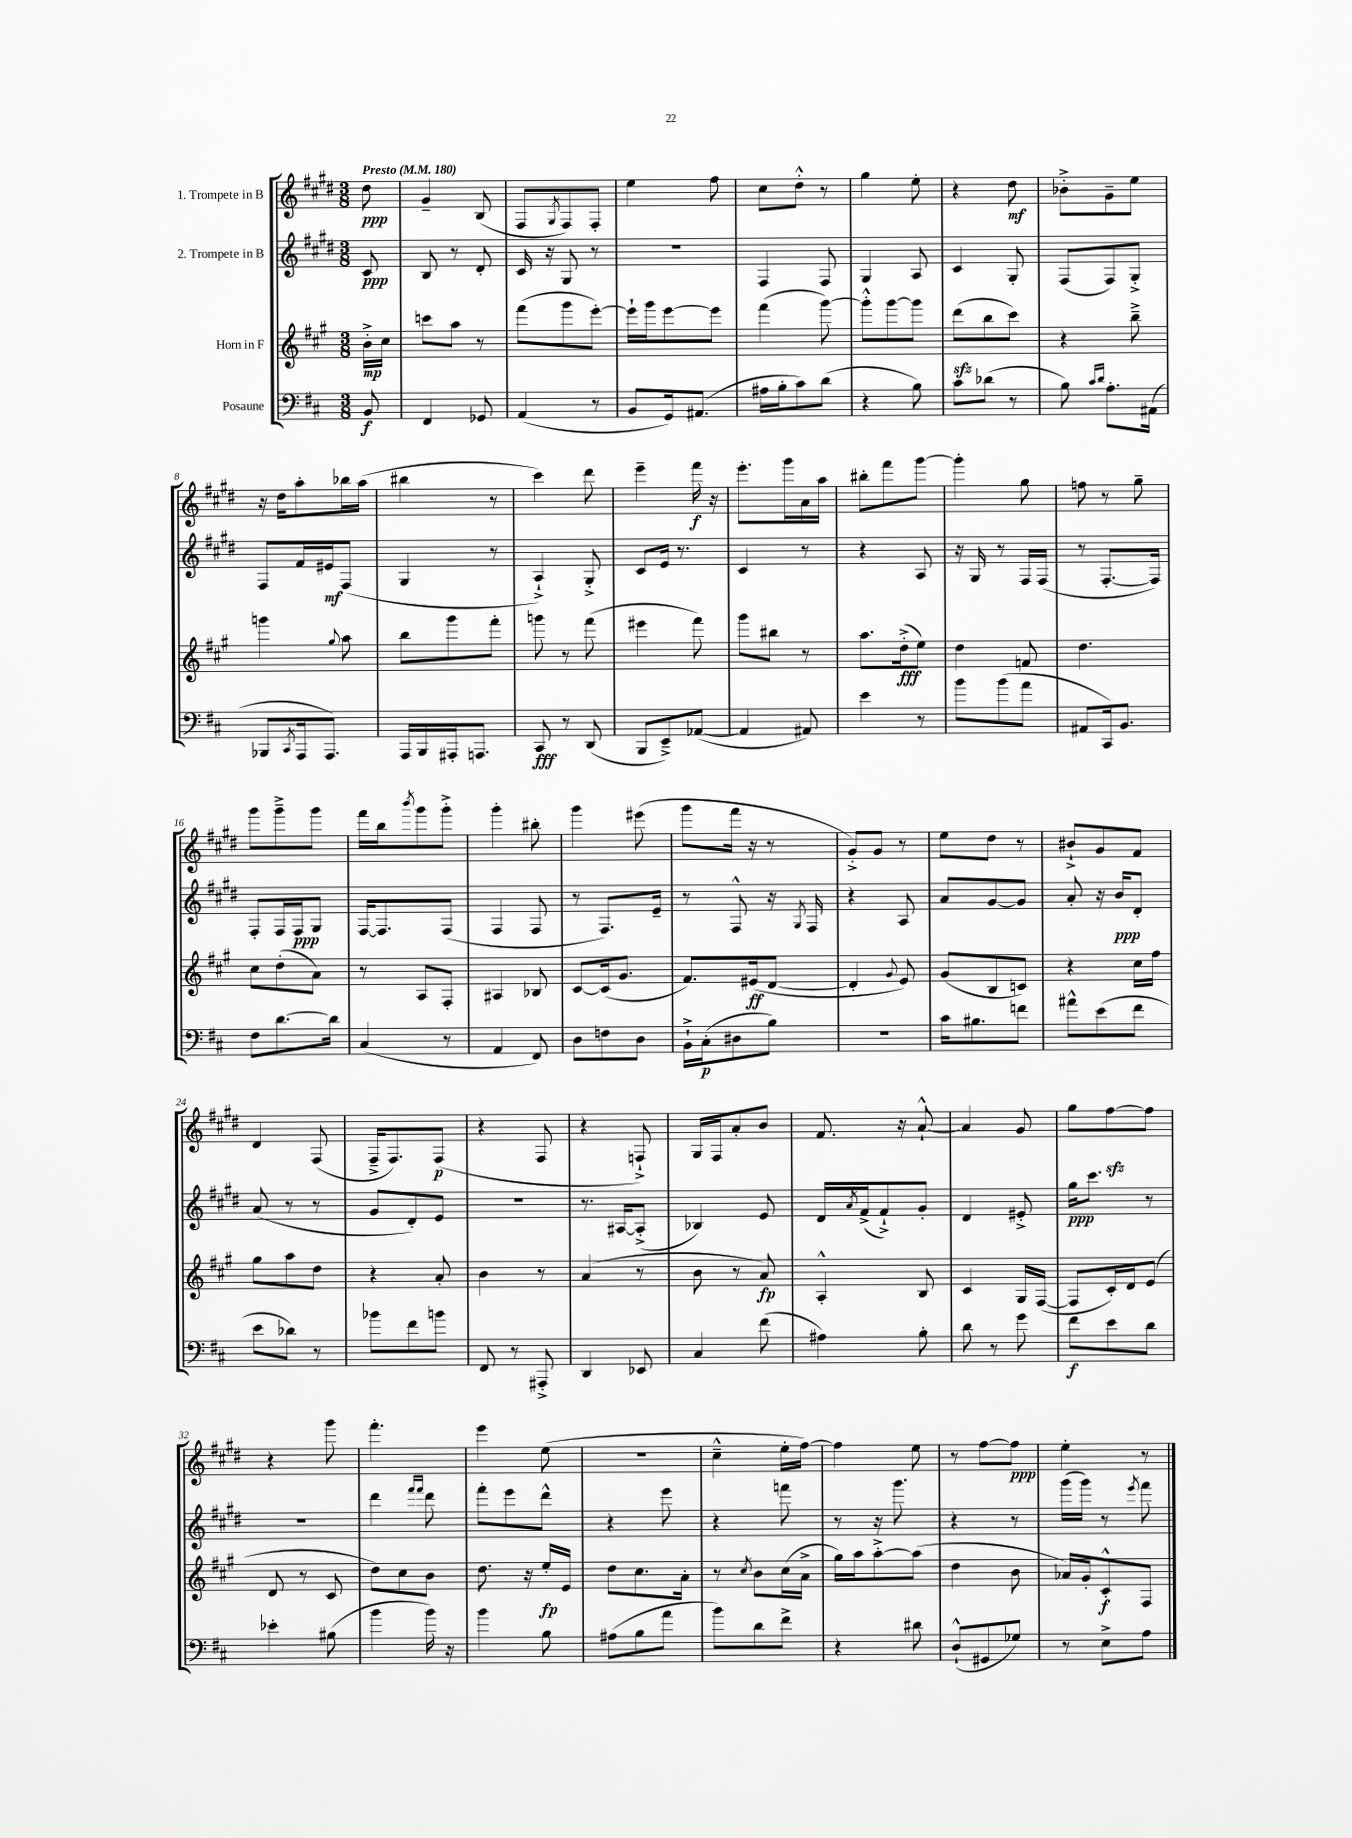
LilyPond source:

<<
\new StaffGroup <<
\new Staff = "s0" \with { instrumentName = "1. Trompete in B" } {
    \clef treble \key e \major \numericTimeSignature \time 3/8 \partial 8 \tempo "Presto" 4 = 180
    dis''8\ppp |
    gis'4-- b8( |
    fis8 \acciaccatura { gis8 } fis8) fis8-. |
    e''4 fis''8 |
    cis''8 dis''8-.-^ r8 |
    gis''4 e''8-. |
    r4 dis''8\mf |
    bes'8-.-> gis'8-- e''8 |
    r16 dis''16 a''8-. bes''16 a''16( |
    bis''4 r8 |
    cis'''4) dis'''8 |
    e'''4-- fis'''16\f r16 |
    e'''8.-. gis'''16 a'16 a''16 |
    bis''8-. fis'''8 gis'''8~ |
    gis'''4-. gis''8 |
    f''8 r8 gis''8-- |
    gis'''8 gis'''8---> gis'''8 |
    fis'''16 b''16 \acciaccatura { b'''8 } gis'''8 gis'''8-.-> |
    gis'''4-. bis''8-. |
    gis'''4 eis'''8( |
    gis'''8 fis'''16 r16 r8 |
    gis'8-.->) gis'8 r8 |
    e''8 dis''8 r8 |
    bis'8-!-> gis'8 fis'8 |
    dis'4 fis8( |
    fis16---> fis8.) fis8\p( |
    r4 fis8 |
    r4 f8-!->) |
    gis16 fis16 a'8-. b'8 |
    fis'8. r16 a'8~-!-^ |
    a'4 gis'8 |
    gis''8 fis''8~\sfz fis''8 |
    r4 gis'''8 |
    fis'''4.-. |
    e'''4 e''8( |
    R4. |
    cis''4---^ e''16-. fis''16~) |
    fis''4 e''8 |
    r8 fis''8~ fis''8\ppp |
    e''4-. r8 \bar "|." |
}
\new Staff = "s1" \with { instrumentName = "2. Trompete in B" } {
    \clef treble \key e \major \numericTimeSignature \time 3/8 \partial 8
    cis'8\ppp |
    b8 r8 dis'8-. |
    cis'16 r16 gis8 r8 |
    R4. |
    fis4 fis8 |
    gis4 a8 |
    cis'4 gis8-. |
    fis8( fis8) gis8-.-> |
    fis8 fis'16 eis'16\mf fis8( |
    gis4 r8 |
    a4-!->) gis8-.-> |
    cis'8 e'16 r8. |
    cis'4 r8 |
    r4 a8 |
    r16 gis16 r8 fis16 fis16( |
    r8 fis8.~-. fis16) |
    fis8-. fis16 fis16\ppp gis8 |
    fis16~ fis8. fis8( |
    fis4 fis8 |
    r8 fis8.) e'16-- |
    r8 fis8-^ r16 \acciaccatura { gis8 } fis16 |
    r4 a8 |
    a'8 gis'8~ gis'8 |
    a'8-. r16 b'16\ppp dis'8-. |
    a'8( r8 r8 |
    gis'8 dis'8-.) e'8 |
    R4. |
    r8. ais16~ ais8-.->( |
    bes4) e'8 |
    dis'16 \acciaccatura { a'8 } fis'16->( fis'8-!->) gis'8-. |
    dis'4 eis'8-.-> |
    gis''16\ppp cis'''8. r8 |
    R4. |
    dis'''4 \grace { fis'''16 fis'''16 } dis'''8 |
    fis'''8-. e'''8 dis'''8-^ |
    r4 e'''8 |
    r4 f'''8 |
    r8 r16 gis'''8. |
    r4 r8 |
    gis'''16( gis'''16) r8 \acciaccatura { e'''8 } fis'''8 \bar "|." |
}
\new Staff = "s2" \with { instrumentName = "Horn in F" } {
    \clef treble \key a \major \numericTimeSignature \time 3/8 \partial 8
    b'16-.->\mp cis''16 |
    c'''8 a''8 r8 |
    fis'''8( gis'''8 e'''8~-.) |
    e'''16-! gis'''16 e'''8~ e'''8 |
    fis'''4( gis'''8~) |
    gis'''8-.-^ gis'''8~ gis'''8 |
    d'''8\sfz( b''8 cis'''8) |
    r4 b''8---> |
    g'''4 \appoggiatura { gis''8 } a''8 |
    b''8 gis'''8 fis'''8-. |
    g'''8 r8 fis'''8( |
    eis'''4 fis'''8) |
    gis'''8 bis''8 r8 |
    a''8. d''16-.->\fff( e''8) |
    d''4 f'8 |
    d''4. |
    cis''8 d''8-.( a'8) |
    r8 a8 fis8-. |
    ais4 bes8 |
    cis'8~ cis'16( gis'8. |
    fis'8.) eis'16\ff( d'8~ |
    d'4-. \appoggiatura { gis'8 } e'8) |
    gis'8( b8 c'8) |
    r4 cis''16 fis''16 |
    gis''8 a''8 d''8 |
    r4 a'8-. |
    b'4 r8 |
    a'4( r8 |
    b'8 r8 a'8\fp) |
    a4-.-^ b8 |
    cis'4 gis16 fis16~( |
    fis8 cis'16-.) d'16 e'8( |
    d'8 r8 cis'8 |
    d''8) cis''8 b'8 |
    d''8. r16 e''16-.\fp e'16 |
    d''8 cis''8. a'16-. |
    r8 \acciaccatura { cis''8 } b'8 cis''16( a'16-> |
    gis''16) a''16 a''8~-.-> a''8( |
    d''4 b'8 |
    aes'16) gis'16-. cis'8-.-^\f fis8 \bar "|." |
}
\new Staff = "s3" \with { instrumentName = "Posaune" } {
    \clef bass \key d \major \numericTimeSignature \time 3/8 \partial 8
    b,8\f |
    fis,4 ges,8 |
    a,4( r8 |
    b,8 g,16) ais,8.( |
    ais16 b16-. cis'8) d'8( |
    r4 b8) |
    cis'8 des'8( r8 |
    b8) \grace { cis'16 d'16 } a8.-. ais,16( |
    bes,,8 \acciaccatura { cis,8 } a,,16 a,,8.) |
    a,,16 b,,16 ais,,16-. a,,8. |
    cis,8\fff r8 d,8( |
    b,,8 e,8--->) aes,8~( |
    aes,4 ais,8) |
    e'4 r8 |
    b'8 b'8( a'8 |
    ais,8 cis,16) b,8. |
    fis8 d'8.~ d'16 |
    cis4( r8 |
    a,4 fis,8) |
    d8 f8 d8 |
    b,16-!-> cis16-.\p( dis8 b8) |
    R4. |
    cis'16 bis8. f'8 |
    ais'8-^ e'8( fis'8 |
    e'8 des'8) r8 |
    bes'8 fis'8 b'8 |
    fis,8 r8 ais,,8-.-> |
    d,4 ees,8 |
    cis4 fis'8( |
    ais4) b8-. |
    d'8 r8 g'8 |
    fis'8\f e'8 d'8 |
    ees'4-. bis8( |
    b'4 b'16) r16 |
    b'4 b8 |
    ais8( b8 a'8 |
    b'8) d'8 fis'8-> |
    r4 dis'8 |
    d8-!-^( gis,8 ges8) |
    r8 e8-> a8 \bar "|." |
}
>>
>>
